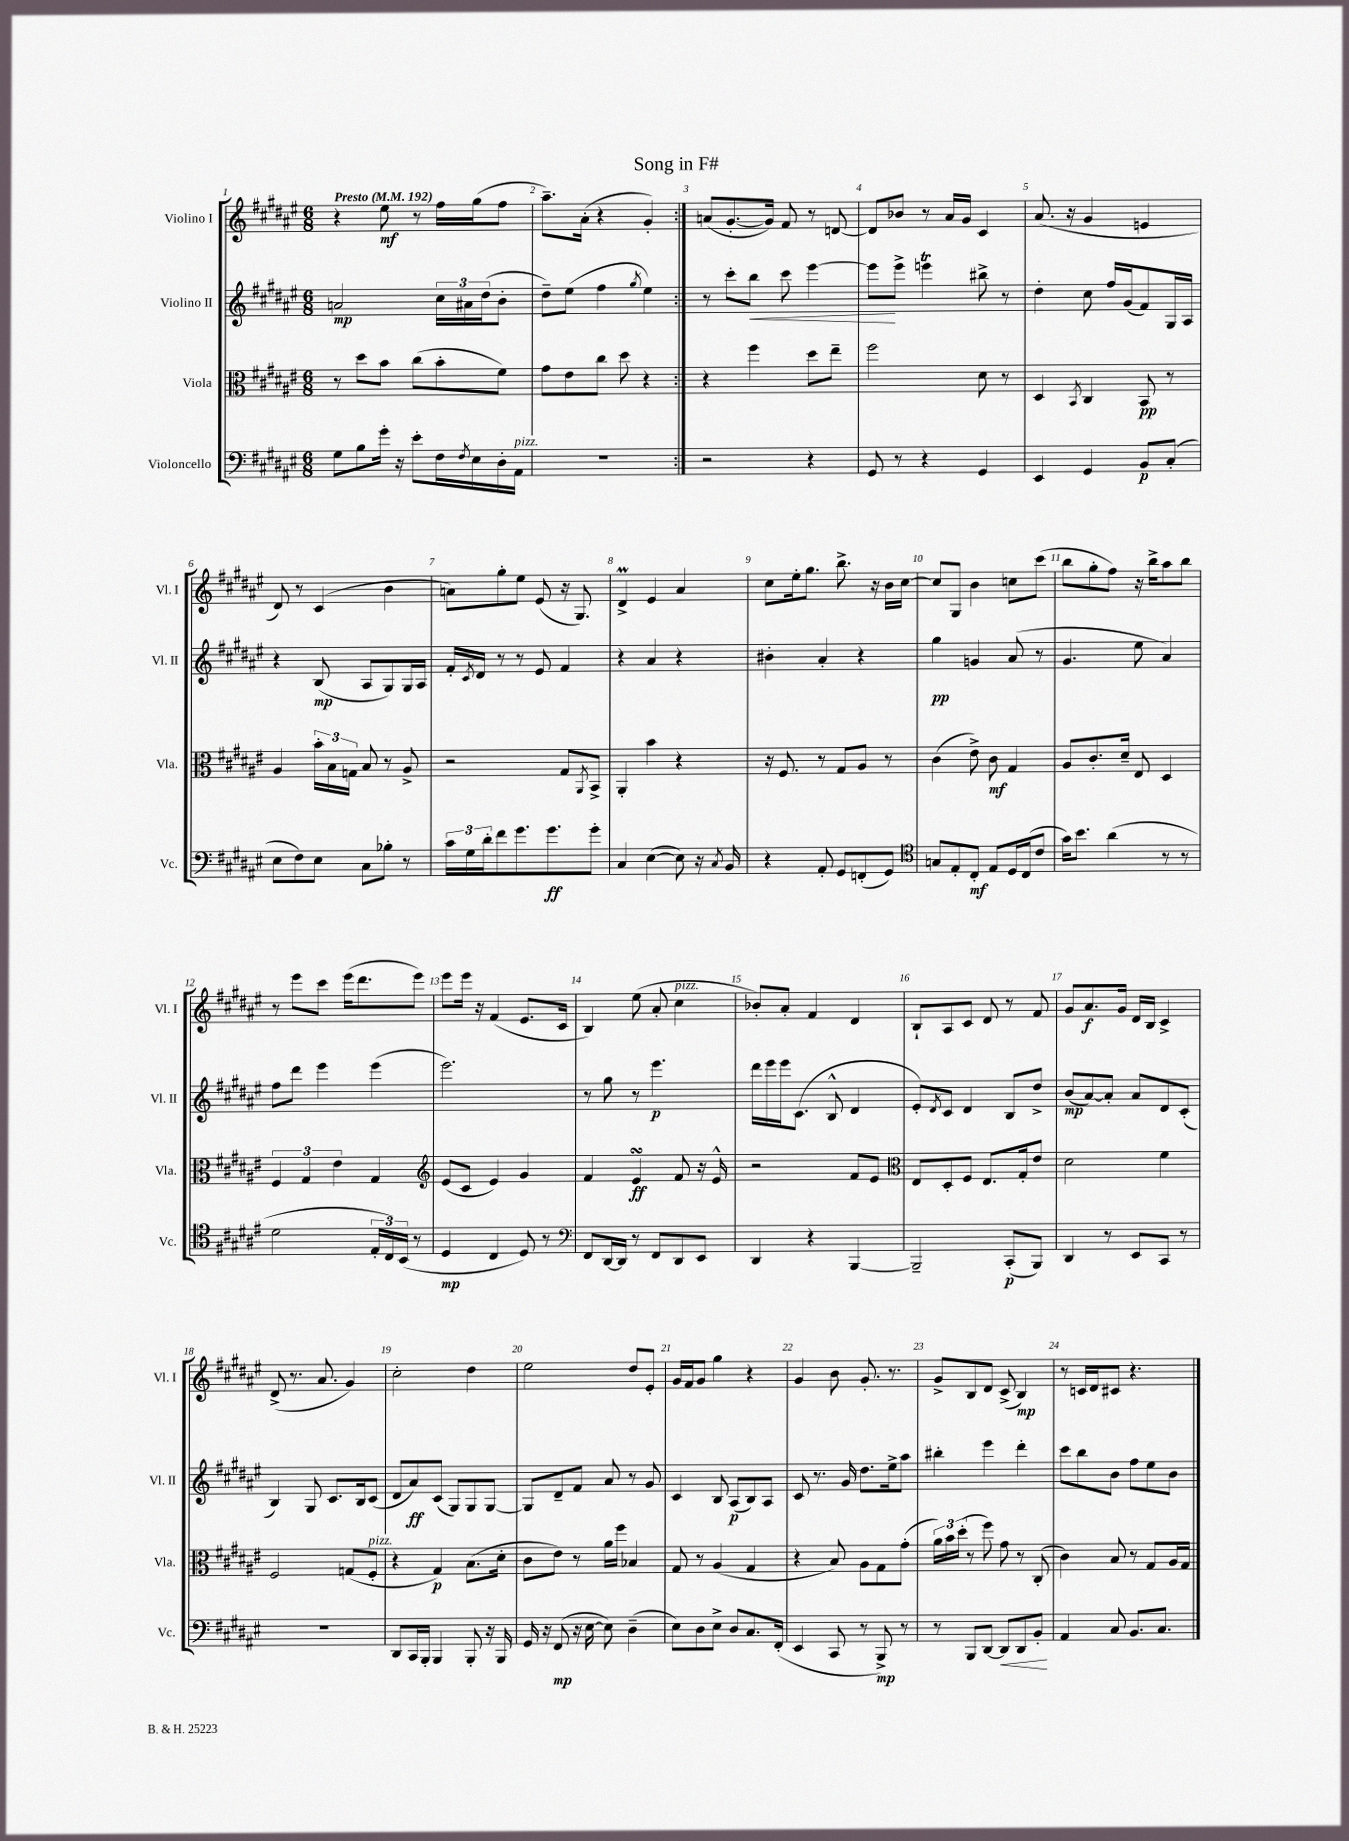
\header { title = "Song in F#" }
<<
\new StaffGroup <<
\new Staff = "s0" \with { instrumentName = "Violino I" shortInstrumentName = "Vl. I" } {
    \clef treble \key fis \major \numericTimeSignature \time 6/8 \tempo "Presto" 4 = 192
    \repeat volta 2 { r4 eis''8\mf r8 fis''16 gis''16( fis''8 |
    ais''8.--) ais'16-.( r4 gis'4-.) | }
    a'8( gis'8.~-. gis'16) fis'8 r8 d'8~ |
    d'8 bes'8 r8 ais'16 gis'16 cis'4 |
    ais'8.( r16 gis'4 e'4 |
    dis'8) r8 cis'4( b'4 |
    a'8) gis''8-. eis''8 eis'8( r16 gis8.) |
    dis'4->\prall eis'4 ais'4 |
    cis''8 eis''16-. gis''8. b''8.-> r16 b'16 cis''16~ |
    cis''8 gis8 b'4 c''8 cis'''8( |
    b''8 gis''8-. fis''8) r16 b''16-> ais''8 b''8 |
    r8 eis'''8 cis'''8 eis'''16( dis'''8. eis'''8) |
    eis'''8 eis'''16 r16 fis'4( eis'8. cis'16 |
    b4) eis''8( ais'8-. cis''4^\markup { \italic "pizz." } |
    bes'8-.) ais'8-. fis'4 dis'4 |
    b8-! ais8 cis'8 dis'8 r8 fis'8 |
    gis'8 ais'8.\f gis'16 dis'16 b16 cis'4-> |
    dis'8->( r8. ais'8. gis'4) |
    cis''2-. dis''4 |
    eis''2 dis''8 eis'8-. |
    gis'16 fis'16 gis'8 gis''4 r4 |
    gis'4 b'8 gis'8.-. r8. |
    gis'8-> b8 dis'8 cis'8->( b4\mp) |
    r8 c'16 dis'16 cis'8 r4. \bar "|." |
}
\new Staff = "s1" \with { instrumentName = "Violino II" shortInstrumentName = "Vl. II" } {
    \clef treble \key fis \major \numericTimeSignature \time 6/8
    \repeat volta 2 { a'2\mp \tuplet 3/2 { cis''16 ais'16 dis''16( } b'8-. |
    dis''8--) eis''8( fis''4 \acciaccatura { gis''8 } eis''4) | }
    r8 cis'''8-. b''8\< cis'''8 eis'''4~ |
    eis'''8\! eis'''8-> e'''4\trill bis''8-> r8 |
    dis''4-. cis''8 fis''16 gis'16( fis'8) gis16 ais16 |
    r4 b8\mp( ais8 gis8) gis16 ais16 |
    fis'16-. \acciaccatura { cis'8 } dis'16 r8 r8 eis'8 fis'4 |
    r4 ais'4 r4 |
    bis'4-. ais'4-. r4 |
    gis''4\pp g'4 ais'8( r8 |
    gis'4. eis''8 ais'4) |
    fis''8 dis'''8 eis'''4 eis'''4( |
    eis'''2.) |
    r8 gis''8 r8 eis'''4.\p |
    dis'''16 eis'''16 eis'''16 cis'8.( b8-^ dis'4 |
    eis'8-.) \acciaccatura { dis'8 } cis'8 dis'4 b8 dis''8-> |
    b'8\mp( ais'8~) ais'8-. ais'8 dis'8 cis'8-.( |
    b4) gis8 cis'8. b16 cis'8( |
    dis'8 ais'8\ff) cis'8( gis8) gis8 gis8~ |
    gis8 dis'8-- fis'8 ais'8 r8 gis'8 |
    cis'4 b8 ais8\p( b8) ais8 |
    cis'8 r8. gis'16 dis''8. eis''16-> ais''8 |
    bis''4-. eis'''4 dis'''4-. |
    cis'''8 b''8 b'8 fis''8 eis''8 b'8 \bar "|." |
}
\new Staff = "s2" \with { instrumentName = "Viola" shortInstrumentName = "Vla." } {
    \clef alto \key fis \major \numericTimeSignature \time 6/8
    \repeat volta 2 { r8 dis''8 b'8 cis''8( b'8-. fis'8) |
    gis'8 eis'8 cis''8 dis''8 r4 | }
    r4 fis''4 dis''8 eis''8-- |
    fis''2 dis'8 r8 |
    dis4 \acciaccatura { b,8 } cis4 b,8\pp r8 |
    ais4 \tuplet 3/2 { b'16-. b16 g16 } b8 r8 ais8-> |
    r2 gis8 \acciaccatura { ais,8 } b,8-> |
    ais,4-. b'4 r4 |
    r16 fis8. r8 gis8 ais8 r8 |
    cis'4( eis'8->) cis'8\mf gis4 |
    ais8 cis'8.-. dis'16-- eis8 dis4 |
    \tuplet 3/2 { fis4 gis4 eis'4 } gis4 |
    \clef treble eis'8( cis'8 eis'4) gis'4 |
    fis'4 eis'4\turn\ff fis'8 r16 eis'16-^ |
    r2 fis'8 eis'8 |
    \clef alto eis8 dis8-. fis8 eis8. gis16-. eis'8 |
    dis'2 fis'4 |
    fis2 g8( fis8-.^\markup { \italic "pizz." } |
    r4 gis4\p) b8.( dis'16-. |
    cis'8 eis'8) r8 ais'16 fis''16 bes4 |
    gis8 r8 ais4( gis4 |
    r4 b8) ais8 gis8 gis'8-.( |
    \tuplet 3/2 { ais'16) b'16 dis''16-.( } r8 fis''8) gis'8 r8 cis8-.( |
    cis'4) b8 r8 gis8 ais16 gis16 \bar "|." |
}
\new Staff = "s3" \with { instrumentName = "Violoncello" shortInstrumentName = "Vc." } {
    \clef bass \key fis \major \numericTimeSignature \time 6/8
    \repeat volta 2 { gis8 b8 gis'16-. r16 eis'8-. fis16 \acciaccatura { fis8 } eis16 dis16-. ais,16^\markup { \italic "pizz." } |
    R2. | }
    r2 r4 |
    gis,8 r8 r4 gis,4 |
    eis,4 gis,4 b,8\p cis8-.( |
    eis8 fis8) eis8 cis8 bes8-. r8 |
    \tuplet 3/2 { cis'16 gis16 dis'16-. } fis'8 gis'8. gis'8.\ff gis'8-. |
    cis4 eis4~( eis8) r16 \acciaccatura { cis8 } b,16 |
    r4 ais,8-. gis,8 f,8-.( gis,8) |
    \clef tenor g8 eis8-. cis8-.\mf eis8 dis16 cis16( cis'8 |
    gis'16) b'8. ais'4( r8 r8 |
    dis'2 \tuplet 3/2 { eis16-. cis16) b,16( } r8 |
    dis4\mp cis4 dis8) r8 |
    \clef bass fis,8 dis,16~ dis,16 r8 fis,8 dis,8 eis,8 |
    dis,4 r4 b,,4~ |
    b,,2-- cis,8-.\p( b,,8) |
    dis,4 r8 eis,8 cis,8 r8 |
    R2. |
    dis,8 cis,16 b,,16-. b,,4 b,,8-. r16 b,,16 |
    gis,16 r16 fis,8\mp( r16 eis16~ eis8) dis4--( |
    eis8) dis8 eis8-> dis8 cis8. fis,16-.( |
    eis,4 cis,8 r8 b,,8->\mp) r8 |
    r8 b,,8 dis,8~ dis,8\< dis,8 b,8-.\! |
    ais,4 cis8 b,8. cis8. \bar "|." |
}
>>
>>
\layout { \context { \Score \override BarNumber.break-visibility = ##(#f #t #t) barNumberVisibility = #all-bar-numbers-visible } }
